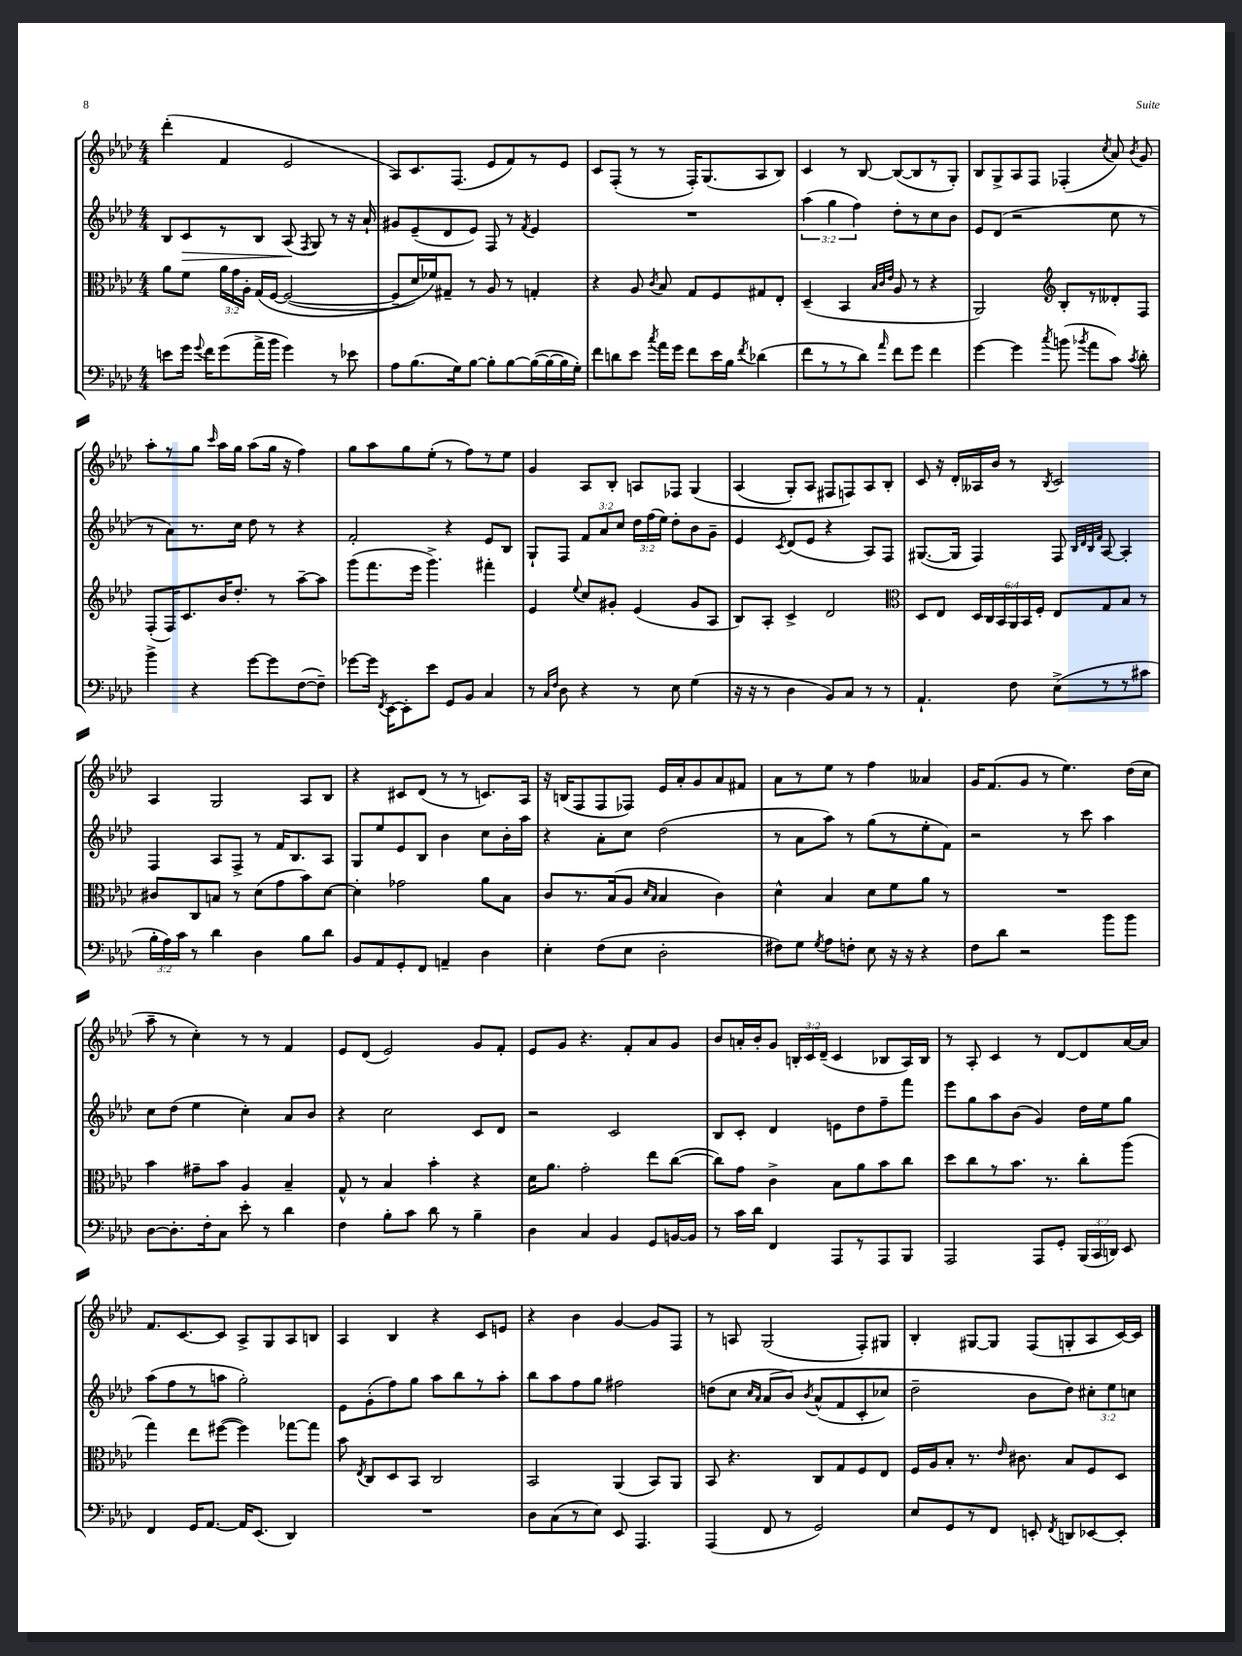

**kern	**kern	**kern	**kern
*staff4	*staff3	*staff2	*staff1
*clefF4	*clefC3	*clefG2	*clefG2
*k[b-e-a-d-]	*k[b-e-a-d-]	*k[b-e-a-d-]	*k[b-e-a-d-]
*M4/4	*M4/4	*M4/4	*M4/4
8e	8a-	8B-	(4ddd-'
16g	8f	8c	.
8qqg	.	.	.
16f	.	.	.
(8g	24a-	8r	4f
.	24g	.	.
.	24A-'	.	.
16a-^	&(16G	8B-	.
16b-	[16F	.	.
4g)	(2F_	(8A-	2e-
.	.	8qF	.
.	.	8G)	.
8r	.	8r	.
8e-	.	16r	.
.	.	16a-`	.
=	=	=	=
8A-	8F~]	8g#	8A-)
(8.B-	16d-)	(8e-~	8.c
.	16f-&)	.	.
.	8G#~	8d-	.
16G)	.	.	(8.F
[8B-	8r	8e-)	.
8B-']	8A-	8F	8e-
[8B-	8r	8r	8f)
.	.	8qf	.
(16B-_	4G'	4e-	8r
16B-_	.	.	.
16B-]	.	.	8e-
16G')	.	.	.
=	=	=	=
8f	4r	1r	8c
8d	.	.	(8F'
8e-	8A-	.	8r
8qcc	8qc	.	.
16a-	8B-	.	8r
16g	.	.	.
8f	8G	.	16F')
.	.	.	(8.G
16e-	8F	.	.
16B-	.	.	.
8qf	.	.	.
(4d-	8G#	.	8A-
.	8E-'	.	8B-)
=	=	=	=
8f	(4D-~	(6aa-	4c
8r	.	.	.
.	.	6gg	.
8r	4BB-	.	8r
.	.	6ff)	.
8d-)	.	.	[8B-
.	32qqB-	.	.
.	32qqc	.	.
16qqa-	32qqe-	.	.
8f	8A-	8dd-'	(8B-_
8g	8r	8r	8B-]
4f	4r	8cc	8r
.	.	8b-	8G')
=	=	=	=
[4g	2AA-)	8e-	8B-
.	.	(8d-	8G^
4g]	.	2r	8A-
.	.	.	8F
*	*clefG2	*	*
8qcc	.	.	.
(8b	8B-'	.	(4F-'
8qb-	.	.	.
8a-	8r	.	.
.	.	.	8qcc
8c)	8d--'	8cc	8a-)
8qc	.	.	8qb-
8d-'	8F	8r	8g
=	=	=	=
4b-^	(8F'	8r	8aa-'
.	16F)	8a-)	8r
.	8.c	.	.
4r	.	8.r	8gg
.	.	.	16qqccc
.	16b-	.	16aa-
.	8.dd-'	16cc	16gg
[8g	.	8dd-	(8aa-
8g]	8r	8r	16gg
.	.	.	16r
([8F	[8aa-~	4r	4ff)
8F~])	8aa-]	.	.
=	=	=	=
[8g-	(8ggg	2f'	8gg
16g-]	8.fff	.	8aa-
8qFF	.	.	.
[16EE-	.	.	.
8EE-']	.	.	8gg
.	16eee-	.	.
8e-	4.ggg^)	.	(8ee-'
8GG	.	4r	8r
8BB-	.	.	8ff)
4C	4fff#'	8e-	8r
.	.	8B-	8ee-
=	=	=	=
8r	4e-	8G`	4g
16qqC	.	.	.
16qqF	.	.	.
8D-	.	8F	.
.	8qqee-	.	.
4r	8cc	12f	8A-
.	.	12a-	.
.	8g#'	.	8B-'
.	.	12cc	.
8r	(4e-	24dd-	8A
.	.	(24ff	.
.	.	24ee-)	.
8E-	.	8dd-'	8F-
(4G	8g#	8b-	&(4G
.	8A-	8g~	.
=	=	=	=
16r	8B-)	4e-	(4A-
16r	.	.	.
8r	8A-'	.	.
.	.	8qc	.
4D-	4c^	(8d-	8G')
.	.	8e-	8A-
8BB-)	2d-	4r	8F#
8C	.	.	8F&)
8r	.	8A-)	8A-
8r	.	8F	8B-'
=	=	=	=
*	*clefC3	*	*
4.AA-`	8D-	([8.G#	8c
.	8E-	.	16r
.	.	16G#]	16d-'
.	24D-	4F)	16A--
.	24C	.	.
.	.	.	16b-
.	24BB-	.	.
8F	24AA-	.	8r
.	24BB-	.	.
.	24F'	.	.
.	.	.	8qB-
(8E-^	8E-	8F	2c
.	.	32qqB-	.
.	.	32qqd-	.
.	.	32qqB-	.
.	.	32qqf	.
8r	8G	[8A-	.
8r	8B-	4A-']	.
8c#	8r	.	.
=	=	=	=
24B-'	8c#	4F	4A-
24A-)	.	.	.
24c	.	.	.
8r	8C	.	.
4d-	8B	8A-	2G
.	8r	8F^	.
4D-	(8d-	8r	.
.	8g	16f	.
.	.	8.B-	.
8B-	8b-)	.	8A-
8d-	[8d-	8A-	8B-
=	=	=	=
8BB-	4d-']	8G	4r
8AA-	.	8ee-	.
8GG'	2g-	8e-	8c#
8FF	.	8B-	(8d-
4AA~	.	4b-	8r
.	.	.	8r
4D-	8a-	8cc	8.c)
.	8B-	16b-'	.
.	.	16aa-	16A-
=	=	=	=
4E-'	8c	4r	16r
.	.	.	(16B
.	8.r	.	8F
(8F	.	8a-'	8F
.	(16B-	.	.
8E-	8A-	8cc	8F-)
.	16qqd-	.	.
.	16qqB-	.	.
2D-'	4B-	(2dd-	16e-
.	.	.	16a-'
.	.	.	8g
.	4c)	.	8a-
.	.	.	8f#
=	=	=	=
8F#)	4d-^^	8r	8a-
8G	.	8a-	8r
8qG	.	.	.
8A-	4B-	8aa-)	8ee-
8F'	.	8r	8r
8E-	8d-	(8gg	4ff
16r	8f	8r	.
16r	.	.	.
4r	8a-	8ee-'	4a--
.	8r	8f)	.
=	=	=	=
8F	1r	2r	16g
.	.	.	(8.f
8d-	.	.	.
2r	.	.	8g
.	.	.	8r
.	.	8r	4.ee-)
.	.	8ccc	.
8b-	.	4aa-	.
8b-	.	.	(16dd-
.	.	.	16cc
=	=	=	=
[8D-	4b-	8cc	8aa-~
8.D-']	.	(8dd-	8r
.	8g#~	4ee-	4cc')
16F'	.	.	.
8C	8b-	.	.
8e-'	4A-	4cc')	8r
8r	.	.	8r
4d-	4B-~	8a-	4f
.	.	8b-	.
=	=	=	=
4F	8G^^	4r	8e-
.	8r	.	(8d-
8B-'	4B-	2cc	2e-)
8c	.	.	.
8d-	4b-'	.	.
8r	.	.	.
4B-~	4r	8c	8g
.	.	8d-	8f'
=	=	=	=
4D-	16d-	2r	8e-
.	8.a-	.	.
.	.	.	8g
4C	2g'	.	4.r
4BB-	.	2c	.
.	.	.	8f'
8GG	8ee-	.	8a-
[16BB	([8cc	.	8g
16BB]	.	.	.
=	=	=	=
8r	8cc])	8B-	8b-
16c	8g	8c'	16a'
16d-	.	.	16b-'
4FF	4c^	4d-	8g
.	.	.	24B'
.	.	.	24c
.	.	.	(24d-~
8AAA-	8B-	8e	4c
8r	8a-	8dd-	.
8AAA-	8b-	8ff~	8B-
8BBB-	8cc	8fff	16A-)
.	.	.	16B-
=	=	=	=
2AAA-	8dd-	8eee-	8r
.	8cc	8gg	8A-'
.	8r	8aa-	4c
.	8.b-	(8b-	.
8AAA-	.	4g)	8r
.	8.r	.	.
8GG'	.	.	[8d-
(24BBB-	8cc'	16dd-	8d-]
24CC	.	.	.
.	.	16ee-	.
24DD)	.	.	.
8EE-	(8aa-	8gg	[16a-
.	.	.	16a-]
=	=	=	=
4FF	4gg)	(8aa-	8.f
.	.	8ff	.
.	.	.	[8.c
16GG	8ee-	8r	.
[8.AA-	.	.	.
.	([8ff#	8aa	8c]
16AA-]	4ff#])	2gg')	8A-^
(8.EE-	.	.	.
.	.	.	8G
4DD-)	[8gg-	.	8A-
.	8gg-]	.	8B
=	=	=	=
1r	8b-	8e-	4A-
.	8qE-	.	.
.	8C	(8g'	.
.	8D-	8ff)	4B-
.	8BB-	8gg	.
.	2C	8aa-	4r
.	.	8bb-	.
.	.	8r	8c
.	.	8aa-'	8e
=	=	=	=
8D-	2BB-	8bb-	4r
(8C	.	8aa-	.
8r	.	8ff	4b-
8E-)	.	8gg	.
8EE-	(4AA-	2ff#	[4g
4.AAA-	.	.	.
.	8BB-)	.	8g]
.	8AA-	.	8F
=	=	=	=
(4AAA-	8BB-	(8dd	8r
.	4.r	8cc	8A
.	.	16qqcc	.
.	.	16qqa-	.
8FF	.	&(8a-	(2G
8r	.	8b-)	.
.	.	8qb-	.
2GG)	8C	(8a-^^	.
.	8G	8f	.
.	8F	8c'	8F')
.	8E-	8cc-)	8G#
=	=	=	=
8E-	16F	2dd-~	4B-'
.	16A-	.	.
8GG	8B-'	.	.
8r	8.r	.	[8G#
8FF	.	.	8G#]
.	16qqe-	.	.
.	8.c#	.	.
8EE'	.	8b-	(8F
8qFF	.	.	.
8DD	8B-	8dd-&)	8G'
[8EE-	8F	12cc#'	8A-
.	.	12ee-	.
8EE-']	8D-	.	[16c)
.	.	12cc	.
.	.	.	16c]
==	==	==	==
*-	*-	*-	*-
